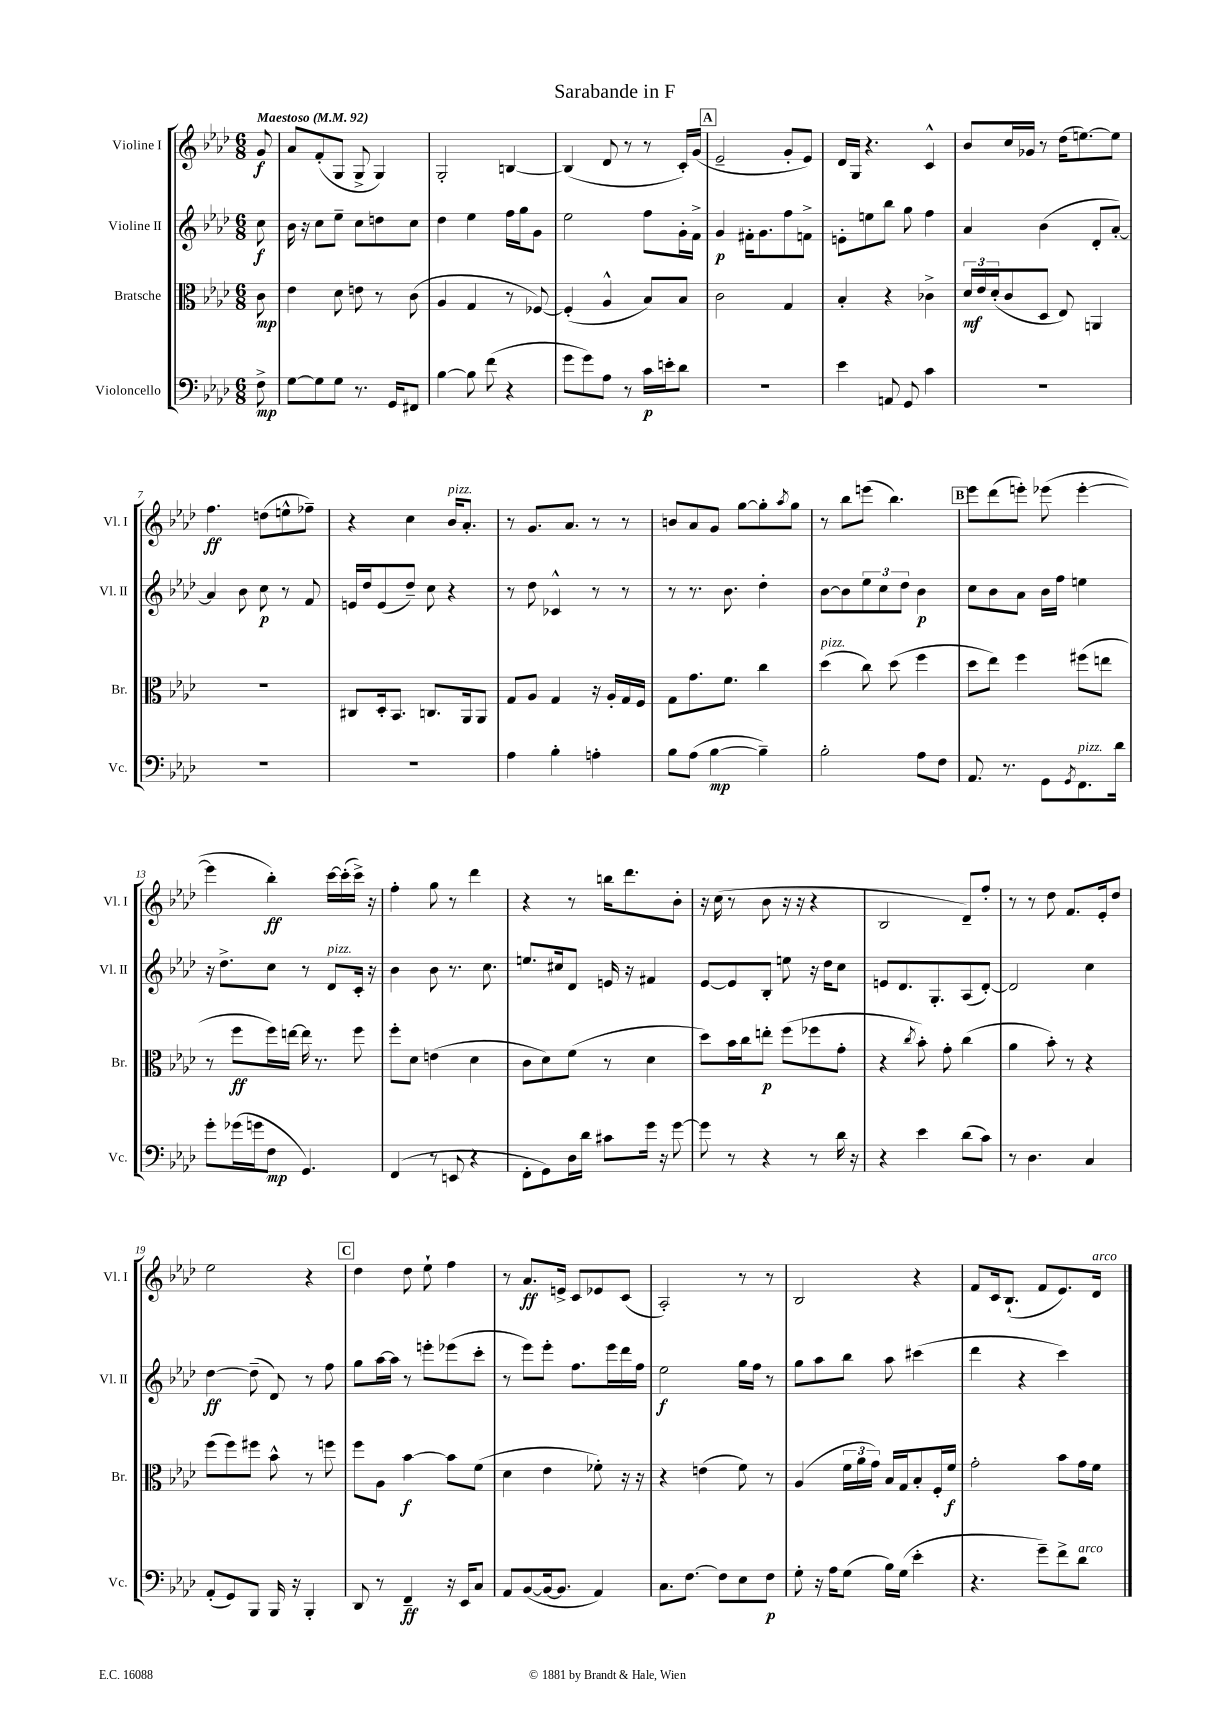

**kern	**kern	**kern	**kern
*staff4	*staff3	*staff2	*staff1
*clefF4	*clefC3	*clefG2	*clefG2
*k[b-e-a-d-]	*k[b-e-a-d-]	*k[b-e-a-d-]	*k[b-e-a-d-]
*M6/8	*M6/8	*M6/8	*M6/8
*MM92	*MM92	*MM92	*MM92
8F^\	8c\	8cc\	8g/
=	=	=	=
[8G\L	4e-\	16b-\	8a-/L
.	.	16r	.
8G\]	.	8cc\L	(8f'/
8G\J	8d-\	8ee-~\J	8G/J
8.r	8e\	8cc\L	8G^/
.	8r	8dd\	4G/)
16GG/LK	.	.	.
8FF#/J	(8c\	8cc\J	.
=	=	=	=
[4B-\	4A-/	4dd-\	2G'/
8B-\]	4G/	4ee-\	.
(8f\	.	.	.
4r	8r	16ff\LL	[4B/
.	.	16gg\J	.
.	[8F-/)	8g\J	.
=	=	=	=
8g\L	(4F-'/]	2ee-\	(4B/]
8g\)	.	.	.
8A-\J	4A-^^/	.	8d-/
8r	.	.	8r
16c\LL	8B-/L)	8ff\L	8r
16e'\J	.	.	.
8d-\J	8B-/J	16g'\L	16c'/LL)
.	.	16f^\JJ	(16g/JJ
=	=	=	=
2.r	2c\	4g/	2e-~/
.	.	16f#'\LK	.
.	.	8.g\	.
.	4G/	8ff\	8g'/L
.	.	8f^\J	8e-/J)
=	=	=	=
4e-\	4B-'/	8e'\L	16d-/LL
.	.	.	16G/JJ
.	.	8ee\	4.r
8AA/	4r	8bb-\J	.
8GG/	.	8gg\	.
4c\	4c-^\	4ff\	4c^^/
=	=	=	=
2.r	24d-/LL	4a-/	8b-/L
.	24e-/	.	.
.	(24d-'/J	.	.
.	8c/	.	16cc/L
.	.	.	16g-/JJ
.	8D-/J	(4b-\	8r
.	8E-/)	.	(16dd-\LK
.	.	.	[8.ee\)
.	4AA/	8d-'/L	.
.	.	[8a-'/J)	8ee\]J
=	=	=	=
2.r	2.r	4a-/]	4.ff\
.	.	8b-\	.
.	.	8cc\	(8dd\L
.	.	8r	8ee^^\
.	.	8f/	8ff-~\J)
=	=	=	=
2.r	8C#/L	16e/LL	4r
.	.	16dd-/J	.
.	16D-'/k	(8e/	.
.	8.BB-/J	.	.
.	.	8dd-~/J)	4cc\
.	8.C/L	8cc\	.
.	.	4r	16b-/LK
.	16AA-/k	.	8.a-'/J
.	8AA-/J	.	.
=	=	=	=
4A-\	8G/L	8r	8r
.	8A-/J	8dd-\	8.g/L
4B-'\	4G/	4c-^^/	.
.	.	.	8.a-/J
4A'\	16r	8r	8r
.	16A-'/LL	.	.
.	16G/	8r	8r
.	16F/JJ	.	.
=	=	=	=
8B-\L	8G\L	8r	8b/L
(8A-\J	8.g\	8.r	8a-/
[4B-\	.	.	8g/J
.	8.f\J	8.b-\	.
.	.	.	[8gg\L
4B-~\])	4cc\	4dd-'\	8gg'\]
.	.	.	8qaa-/
.	.	.	8gg\J
=	=	=	=
2B-'\	(4dd-\	[8b-\L	8r
.	.	8b-\]	8bb-\L
.	8cc\)	12ee-\	(8eee\J
.	.	12cc\	.
.	(8dd-\	.	4.bb-\)
.	.	12dd-\J	.
8A-\L	4ff\	4b-\	.
8F\J	.	.	.
=	=	=	=
8.AA-/	8dd-\L	8cc\L	8eee-\L
.	8ee-\J)	8b-\	(8ddd-\
8.r	.	.	.
.	4ff\	8a-\J	8eee'\J)
8GG\L	.	16b-\LL	(8eee-\
.	.	16ff\JJ	.
8qGG/	.	.	.
8.FF\	(8ff#\L	4ee\	[4eee-'\
.	8ee\J	.	.
16d-\Jk	.	.	.
=	=	=	=
8g'\L	8r	16r	4eee-\]
.	.	8.dd-^\L	.
(16g-\L	8ff\L	.	.
16g\J	.	.	.
8F\J	16ff\L)	8cc\J	4bb-'\)
.	[16ee\JJ	.	.
4.GG/)	16ee\]	8r	.
.	8.r	.	.
.	.	8d-/L	[16ccc\LL
.	.	.	(16ccc'\]
.	8ff\	16c'/Jk	16ccc^\JJ)
.	.	16r	16r
=	=	=	=
(4FF/	8ff'\L	4b-\	4ff'\
.	8d-\J	.	.
8r	(4e\	8b-\	8gg\
8EE/	.	8.r	8r
4r	4d-\	.	4ddd-\
.	.	8.cc\	.
=	=	=	=
8FF'\L	8c\L	8.ee/L	4r
8GG\)	8d-\)	.	.
.	.	16cc#/k	.
16D-\L	(8f\J	8d-/J	8r
16d-\JJ	.	.	.
8c#\L	8r	16e/	16bb\LK
.	.	16r	8.ddd-\
16g\Jk	4d-\	4f#/	.
16r	.	.	.
[8g\	.	.	8b-'\J
=	=	=	=
8g\]	8dd-\L)	[8e-/L	16r
.	.	.	(16cc\
8r	16b-\L	8e-/]	8r
.	16cc\J	.	.
4r	8ee'\J	8B-'/J	8b-\
.	(8ff\L	8ee\	16r
.	.	.	16r
8r	8ff-\	16r	4r
.	.	16dd-\LK	.
16d-\	8g'\J	8cc\J	.
16r	.	.	.
=	=	=	=
4r	4r	8e/L	2B-/
.	.	8.d-/	.
.	8qcc/	.	.
4e-\	8b-'\)	.	.
.	.	8.G'/	.
.	8g'\	.	.
(8d-\L	(4cc\	(8A-/	8d-~/L)
8c\J)	.	[8d-'/J)	8ff'/J
=	=	=	=
8r	4a-\	2d-/]	8r
4.D-\	.	.	8r
.	8b-'\)	.	8dd-\
.	8r	.	8.f/L
4C/	4r	4cc\	.
.	.	.	16e-'/k
.	.	.	8dd-/J
=	=	=	=
(8AA-'/L	(8ff\L	[4dd-\	2ee-\
8GG/)	8ff\)	.	.
8BBB-/J	8ff#\J	(8dd-~\]	.
16BBB-/	8b-^^\	8d-/)	.
16r	.	.	.
4BBB-'/	8r	8r	4r
.	8ff\	8ff\	.
=	=	=	=
8DD-/	8ff\L	8gg\L	4dd-\
8r	8A-\J	[16aa-\L	.
.	.	16aa-\]JJ	.
4FF~/	[4b-\	8r	8dd-\
.	.	8eee'\L	8ee-`\
16r	8b-\]L	(8eee-\	4ff\
16EE-/LK	.	.	.
8C/J	(8f\J	8ccc'\J	.
=	=	=	=
8AA-/L	4d-\	8r	8r
([8BB-/	.	8eee-\L)	8.a-/L
16BB-/_k	4e-\	8eee-'\J	.
8.BB-/]J	.	.	16e^/Jk
.	.	8.ff\L	8c/L
4AA-/)	8f-'\)	.	8e-/
.	.	16eee-\L	.
.	16r	16ddd-\	(8c/J
.	16r	16ff\JJ	.
=	=	=	=
8.C\L	4r	2ee-\	2A-'/)
[8.F\J	.	.	.
.	(4e\	.	.
8F\]L	.	.	.
8E-\	8f\)	16gg\LL	8r
.	.	16ff\JJ	.
8F\J	8r	8r	8r
=	=	=	=
8G'\	(4A-/	8gg\L	2B-/
16r	.	8aa-\	.
16A-\LK	.	.	.
(8G\J	24f\LL	8bb-\J	.
.	24a-\	.	.
.	24g\JJ)	.	.
16B-\LL)	16B-/LL	8aa-\	.
(16G\JJ	16G/J	.	.
4e-'\	8B-'/	(4ccc#\	4r
.	16F'/L	.	.
.	16f/JJ	.	.
=	=	=	=
4.r	2g'\	4ddd-\	8f/L
.	.	.	16c/k
.	.	.	(8.B-`/J
.	.	4r	.
8g~\L)	.	.	8f/L
8f^\	8b-\L	4ccc\)	8.e-/)
8d-\J	16g\L	.	.
.	16f\JJ	.	16d-/Jk
==	==	==	==
*-	*-	*-	*-
